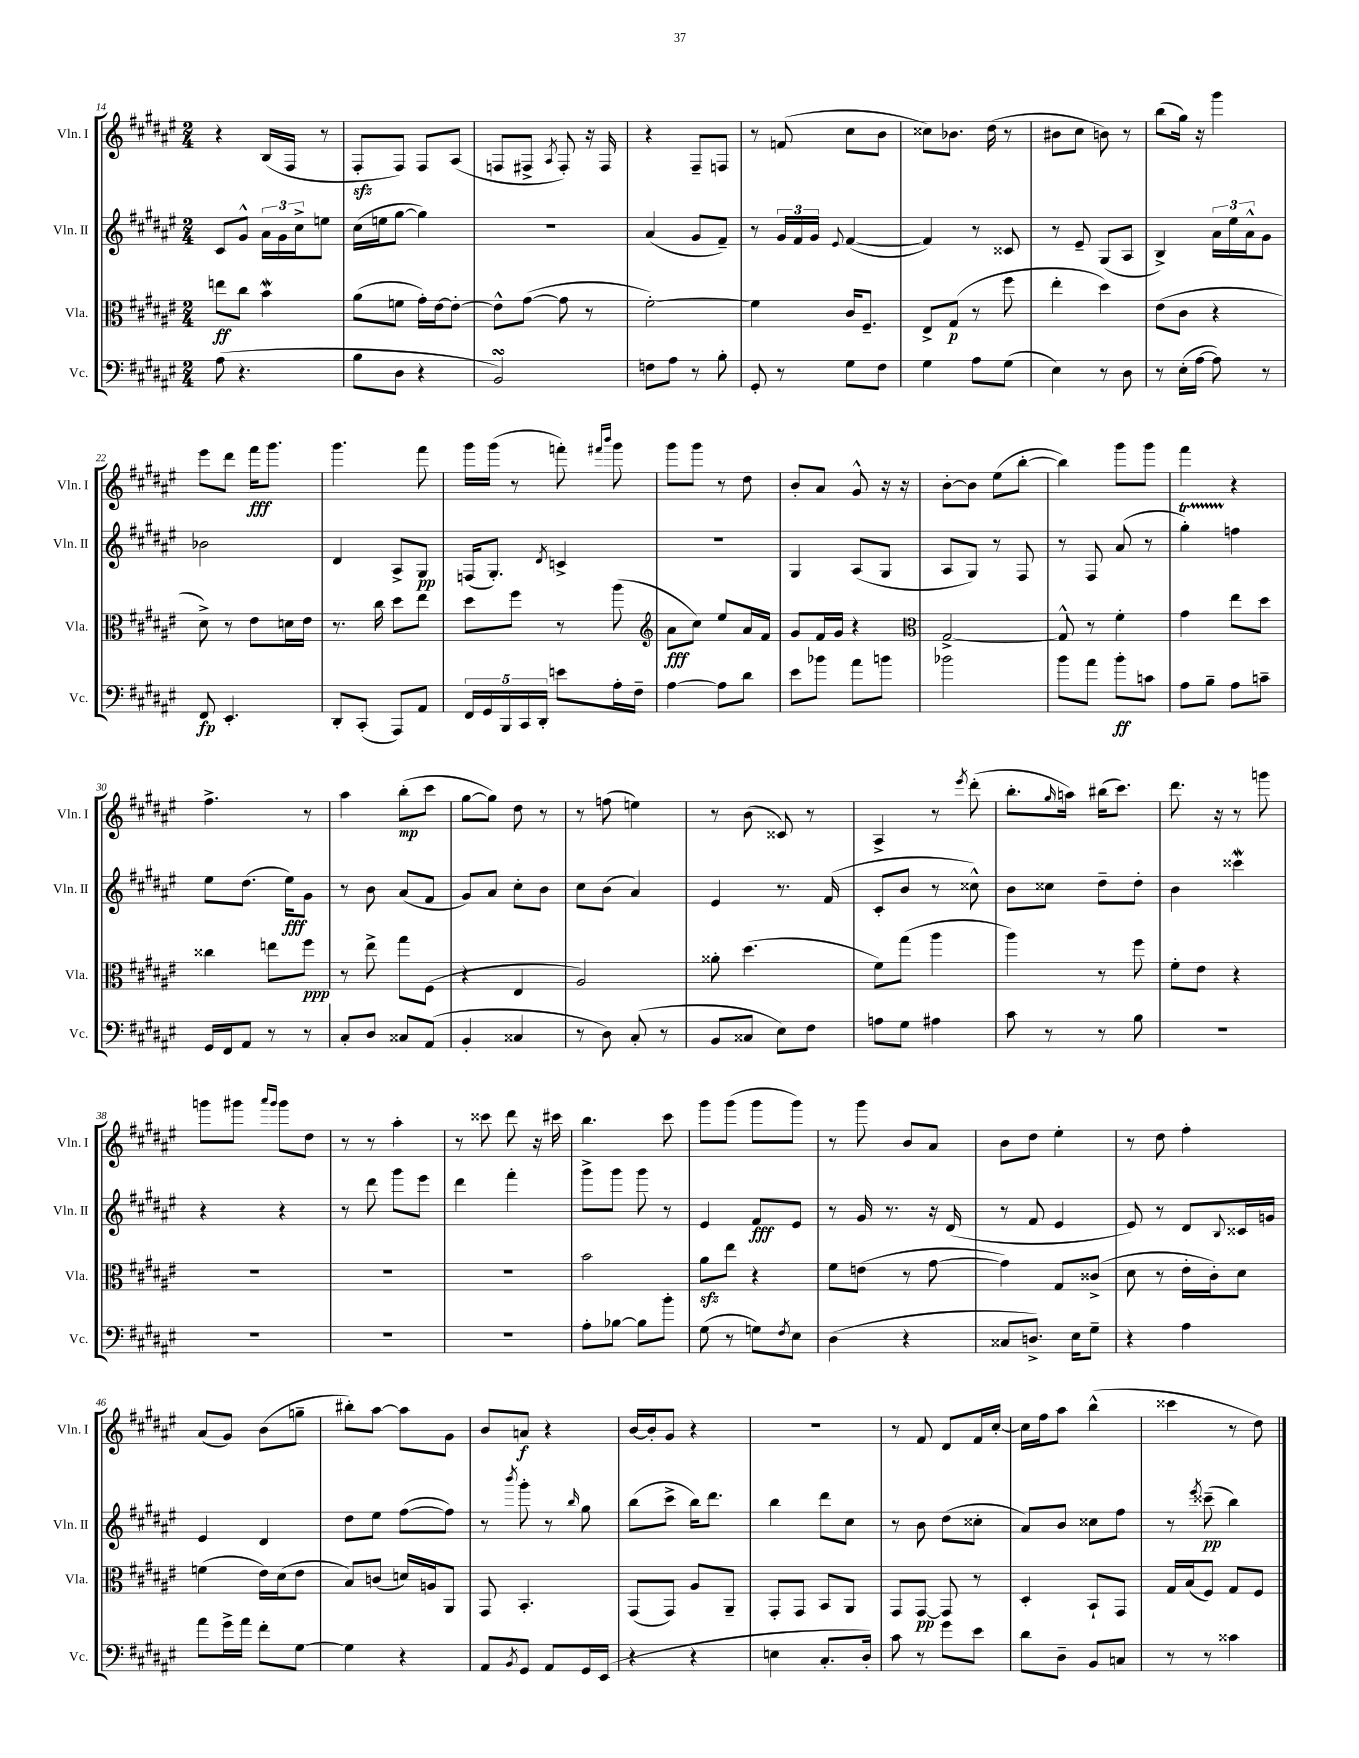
<<
\new StaffGroup <<
\new Staff = "s0" \with { instrumentName = "Vln. I" shortInstrumentName = "Vln. I" } {
    \clef treble \key fis \major \numericTimeSignature \time 2/4
    r4 b16( fis16 r8 |
    fis8-.\sfz fis8) fis8 ais8( |
    f8 fis8-> \acciaccatura { ais8 } fis8-.) r16 fis16 |
    r4 fis8-- f8 |
    r8 f'8( cis''8 b'8 |
    cisis''8) bes'8. dis''16( r8 |
    bis'8 cis''8 b'8) r8 |
    b''8( gis''16) r16 gis'''4 |
    eis'''8 dis'''8 fis'''16\fff gis'''8. |
    gis'''4. fis'''8 |
    gis'''16 gis'''16( r8 f'''8-.) \grace { fis'''16 b'''16 } gis'''8 |
    gis'''8 gis'''8 r8 dis''8 |
    b'8-. ais'8 gis'8-^ r16 r16 |
    b'8~-. b'8 eis''8( b''8~-. |
    b''4) gis'''8 gis'''8 |
    fis'''4 r4 |
    fis''4.-> r8 |
    ais''4 b''8-.\mp( cis'''8 |
    gis''8~ gis''8) dis''8 r8 |
    r8 f''8( e''4) |
    r8 b'8( cisis'8) r8 |
    ais4-> r8 \acciaccatura { eis'''8 } dis'''8-.( |
    b''8.-. \grace { gis''16 } a''16) bis''16( cis'''8.) |
    dis'''8. r16 r8 g'''8 |
    g'''8 gis'''8 \grace { ais'''16 gis'''16 } gis'''8 dis''8 |
    r8 r8 ais''4-. |
    r8 cisis'''8 dis'''8 r16 cis'''16 |
    b''4. cis'''8 |
    gis'''8 gis'''8( gis'''8 gis'''8) |
    r8 gis'''8 b'8 ais'8 |
    b'8 dis''8 eis''4-. |
    r8 dis''8 fis''4-. |
    ais'8( gis'8) b'8( g''8-- |
    bis''8-.) ais''8~ ais''8 gis'8 |
    b'8 a'8\f r4 |
    b'16~ b'16-. gis'8 r4 |
    R2 |
    r8 fis'8 dis'8 fis'16 cis''16~-. |
    cis''16 fis''16 ais''8 b''4-^( |
    cisis'''4 r8 dis''8) \bar "|." |
}
\new Staff = "s1" \with { instrumentName = "Vln. II" shortInstrumentName = "Vln. II" } {
    \clef treble \key fis \major \numericTimeSignature \time 2/4
    cis'8 gis'8-^ \tuplet 3/2 { ais'16 gis'16 cis''16-> } e''8 |
    cis''16( e''16 gis''8~ gis''4) |
    R2 |
    ais'4( gis'8 fis'8--) |
    r8 \tuplet 3/2 { gis'16 fis'16 gis'16 } \appoggiatura { eis'8 } fis'4~( |
    fis'4) r8 cisis'8 |
    r8 eis'8-- gis8( ais8 |
    b4->) \tuplet 3/2 { ais'16 eis''16 ais'16-^ } gis'8 |
    bes'2 |
    dis'4 ais8-> gis8\pp |
    f16( gis8.-.) \acciaccatura { dis'8 } c'4-> |
    R2 |
    gis4 ais8( gis8 |
    ais8 gis8) r8 fis8 |
    r8 fis8 ais'8( r8 |
    gis''4-.\startTrillSpan) f''4\stopTrillSpan |
    eis''8 dis''8.( eis''16\fff) gis'8 |
    r8 b'8 ais'8( fis'8 |
    gis'8) ais'8 cis''8-. b'8 |
    cis''8 b'8( ais'4) |
    eis'4 r8. fis'16( |
    cis'8-. b'8 r8 cisis''8-^) |
    b'8 cisis''8 dis''8-- dis''8-. |
    b'4 cisis'''4\mordent |
    r4 r4 |
    r8 dis'''8 gis'''8 eis'''8 |
    dis'''4 fis'''4-. |
    gis'''8-> gis'''8 gis'''8 r8 |
    eis'4 fis'8\fff eis'8 |
    r8 gis'16 r8. r16 dis'16( |
    r8 fis'8 eis'4 |
    eis'8) r8 dis'8 \appoggiatura { b8 } cisis'16 g'16 |
    eis'4 dis'4 |
    dis''8 eis''8 fis''8~( fis''8) |
    r8 \acciaccatura { b'''8 } gis'''8-. r8 \grace { b''16 } gis''8 |
    b''8( cis'''8-> b''16) dis'''8. |
    b''4 dis'''8 cis''8 |
    r8 b'8 dis''8( cisis''8-. |
    ais'8) b'8 cisis''8 fis''8 |
    r8 \acciaccatura { eis'''8 } cisis'''8--\pp( b''4) \bar "|." |
}
\new Staff = "s2" \with { instrumentName = "Vla." shortInstrumentName = "Vla." } {
    \clef alto \key fis \major \numericTimeSignature \time 2/4
    e''8\ff cis''8 b'4\mordent |
    ais'8( f'8 gis'16-.) eis'16~ eis'8~-. |
    eis'8-^ gis'8~( gis'8 r8 |
    fis'2~-.) |
    fis'4 cis'16 fis8.-- |
    eis8-> gis8\p( r8 fis''8 |
    eis''4-. dis''4) |
    eis'8( cis'8 r4 |
    dis'8->) r8 eis'8 d'16 eis'16 |
    r8. cis''16 dis''8 eis''8 |
    dis''8 fis''8 r8 ais''8( |
    \clef treble ais'8\fff cis''8) eis''8 ais'16 fis'16 |
    gis'8 fis'16 gis'16 r4 |
    \clef alto gis2~-> |
    gis8-^ r8 fis'4-. |
    gis'4 eis''8 dis''8 |
    cisis''4 e''8 fis''8\ppp |
    r8 eis''8-> gis''8 fis8( |
    r4 eis4 |
    ais2) |
    aisis'8-. dis''4.( |
    fis'8) gis''8( ais''4 |
    ais''4) r8 fis''8 |
    fis'8-. eis'8 r4 |
    r2 |
    R2 |
    R2 |
    b'2 |
    ais'8\sfz eis''8 r4 |
    fis'8 e'8( r8 gis'8~ |
    gis'4) gis8 cisis'8->( |
    dis'8 r8 eis'16-. cis'16-.) dis'8 |
    f'4( eis'16) dis'16( eis'8 |
    b8) c'8( d'16) a16 ais,8 |
    gis,8 b,4.-. |
    gis,8( gis,8) ais8 ais,8-- |
    gis,8-. gis,8 b,8 ais,8 |
    gis,8 gis,8~\pp gis,8 r8 |
    dis4-. b,8-! gis,8 |
    gis16 b16( fis8) gis8 fis8 \bar "|." |
}
\new Staff = "s3" \with { instrumentName = "Vc." shortInstrumentName = "Vc." } {
    \clef bass \key fis \major \numericTimeSignature \time 2/4
    ais8( r4. |
    b8 dis8 r4 |
    b,2\turn) |
    f8 ais8 r8 b8-. |
    gis,8-. r8 gis8 fis8 |
    gis4 ais8 gis8( |
    eis4) r8 dis8 |
    r8 eis16-.( ais16~ ais8) r8 |
    fis,8\fp eis,4.-. |
    dis,8-. cis,8-.( ais,,8) ais,8 |
    \tuplet 5/4 { fis,16 gis,16 b,,16 cis,16 dis,16-. } e'8 ais16-. fis16-- |
    ais4~ ais8 dis'8 |
    eis'8 bes'8 ais'8 b'8 |
    bes'2 |
    b'8 ais'8 b'8-.\ff c'8 |
    ais8 b8-- ais8 c'8-- |
    gis,16 fis,16 ais,8 r8 r8 |
    cis8-. dis8 cisis8 ais,8( |
    b,4-. cisis4 |
    r8 dis8) cis8-.( r8 |
    b,8 cisis8 eis8) fis8 |
    a8 gis8 ais4 |
    cis'8 r8 r8 b8 |
    R2 |
    R2 |
    R2 |
    R2 |
    ais8-. bes8~ bes8 b'8-. |
    gis8( r8 g8) \acciaccatura { fis8 } eis8 |
    dis4( r4 |
    cisis8 d8.->) eis16 gis8-- |
    r4 ais4 |
    ais'8 gis'16-> ais'16 fis'8-. gis8~ |
    gis4 r4 |
    ais,8 \acciaccatura { b,8 } gis,8 ais,8 gis,16 eis,16( |
    r4 r4 |
    e4 cis8.-. dis16-.) |
    cis'8 r8 gis'8 eis'8 |
    dis'8 dis8-- b,8 c8 |
    r8 r8 cisis'4 \bar "|." |
}
>>
>>
\layout { \context { \Score currentBarNumber = #14 } }
